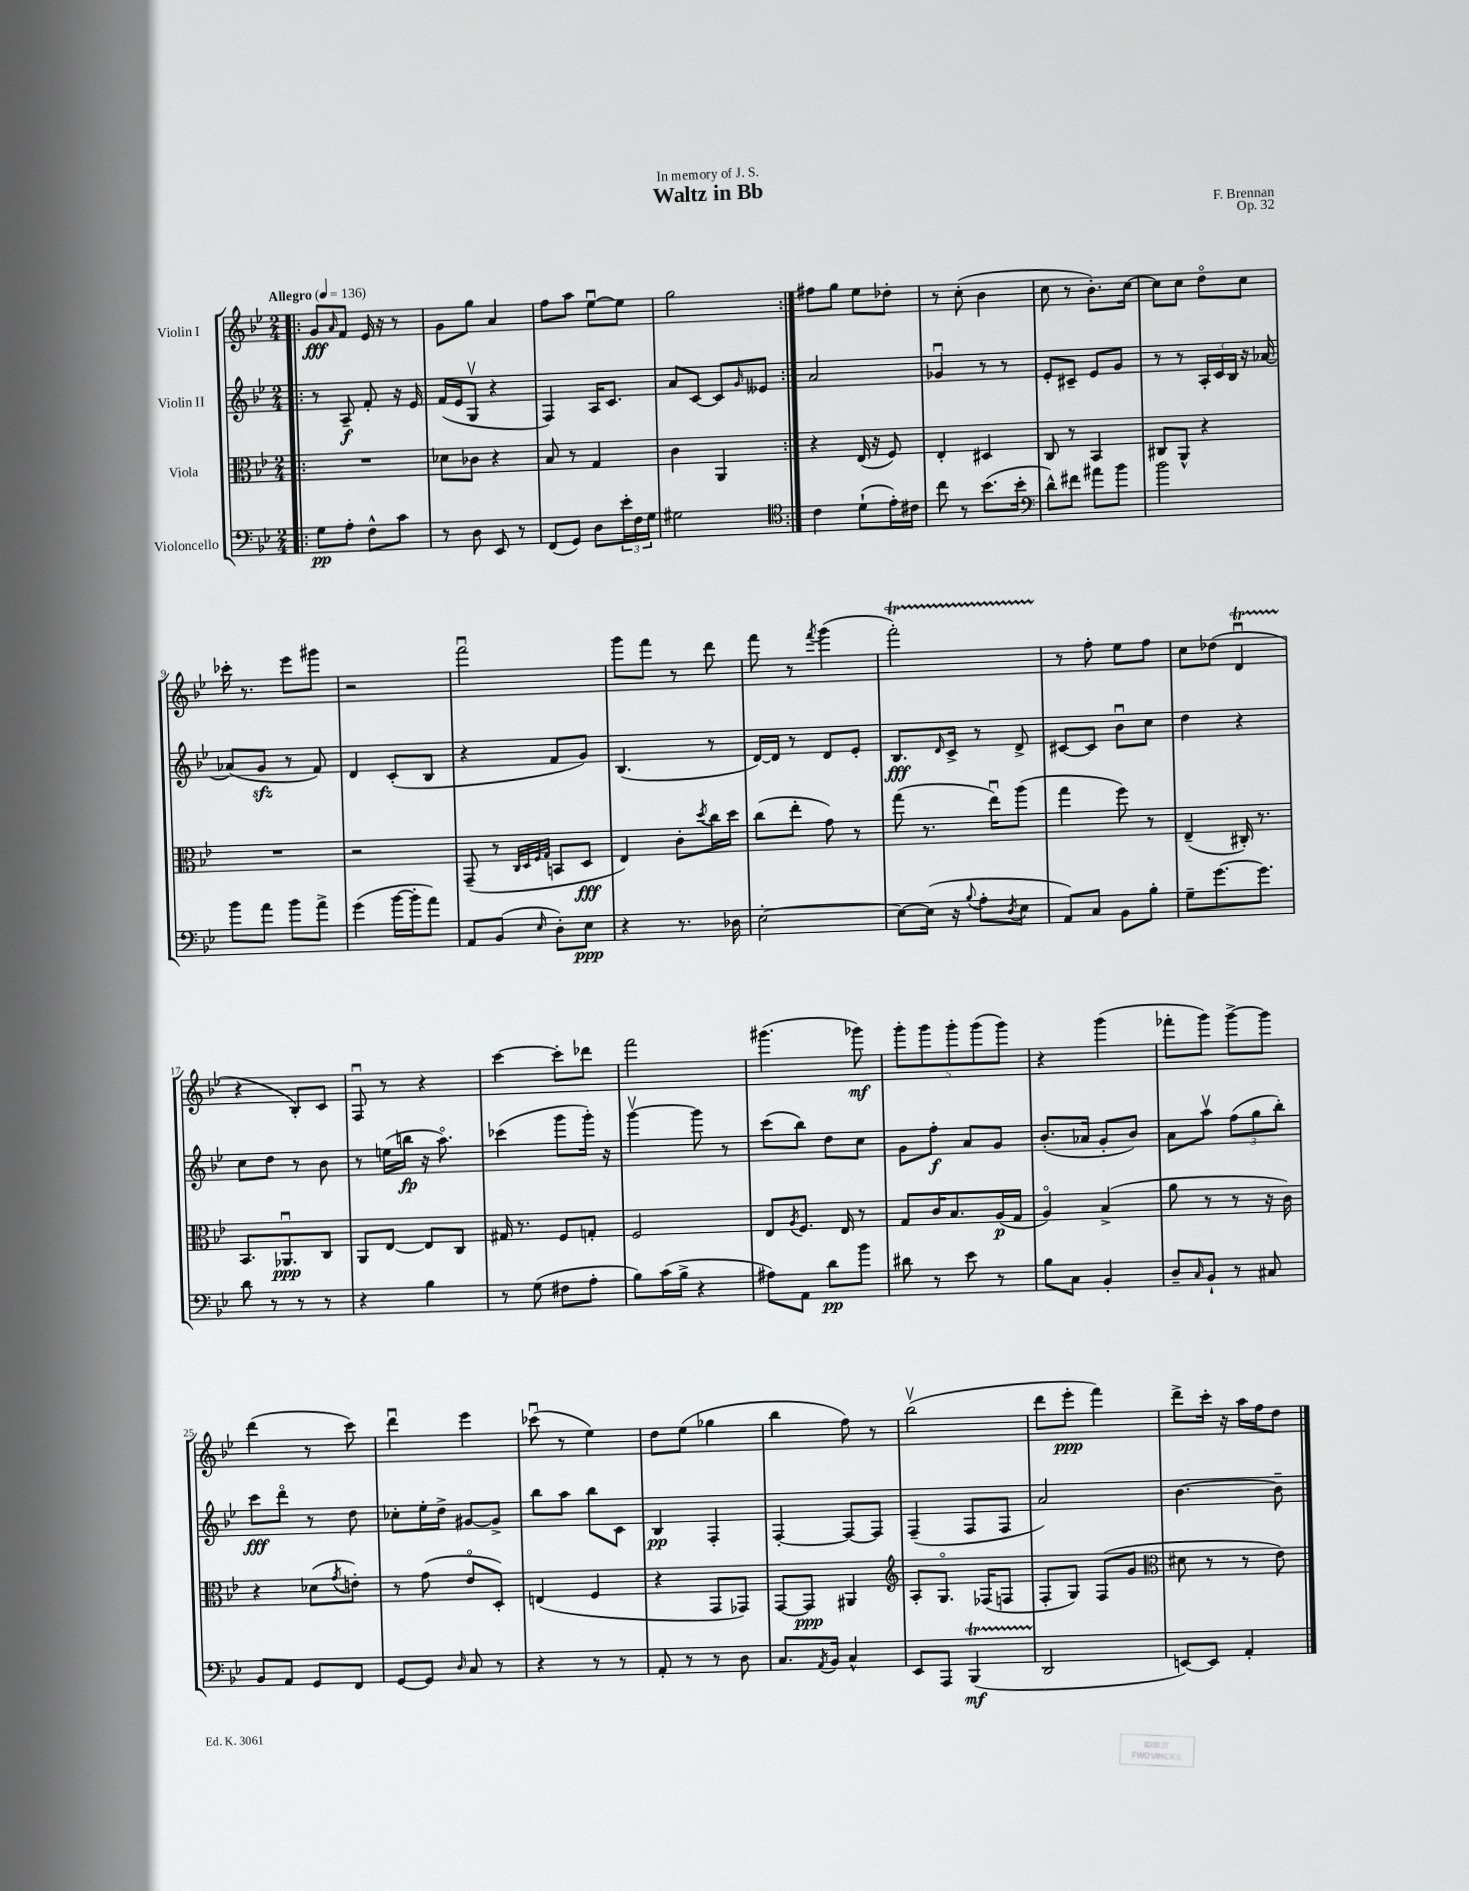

**kern	**kern	**kern	**kern
*staff4	*staff3	*staff2	*staff1
*clefF4	*clefC3	*clefG2	*clefG2
*k[b-e-]	*k[b-e-]	*k[b-e-]	*k[b-e-]
*M2/4	*M2/4	*M2/4	*M2/4
*MM136	*MM136	*MM136	*MM136
=!|:	=!|:	=!|:	=!|:
8G\L	2r	8r	8g/L
.	.	.	16qqa/
8A'\J	.	8A~/	8f/J
8F^^\L	.	8f'/	16e-/
.	.	.	16r
8c\J	.	16r	8r
.	.	16e-/	.
=	=	=	=
8r	8d-\L	(16f/LL	8g\L
.	.	16e-/J	.
8D\	8c-\J	8Gv/J	8gg\J
8EE-/	4r	4r	4a/
8r	.	.	.
=	=	=	=
(8FF/L	8B-/	4F/)	8ff\L
8GG/J)	8r	.	8aa\J
8D\L	4G/	16A/LK	[8ee-u\L
.	.	8.c/J	.
24e-'\L	.	.	8ee-\]J
24F\	.	.	.
24G\JJ	.	.	.
=	=	=	=
2G#\	4c\	8a/L	2gg\
.	.	[8c/J	.
.	4AA/	8c/]L	.
.	.	16qqg/	.
.	.	8e--/J	.
=:|!	=:|!	=:|!	=:|!
*clefC4	*	*	*
4c\	4r	2a/	8ff#\L
.	.	.	8gg\J
(8d`\L	(16E-/	.	8ee-\L
.	16r	.	.
16e-'\L)	8F/)	.	8dd-'\J
16c#\JJ	.	.	.
=	=	=	=
8cc\	4E-'/	4g-u/	8r
8r	.	.	(8cc'\
(8.b-\L	4D#/	8r	4b-\
.	.	8r	.
16b-'\Jk	.	.	.
=	=	=	=
*clefF4	*	*	*
8d^^\L)	8C/	8e-'/L	8cc\
8f#\J	8r	8c#~/J	8r
8a#\L	4BB-/	8e-/L	8.b-'\L)
8b-\J	.	8g/J	.
.	.	.	[16cc\Jk
=	=	=	=
2b-\	8C#/L	8r	8cc\]L
.	8AA^^/J	8r	8cc\J
.	4r	24A'/LL	8ddo\L
.	.	24c/	.
.	.	24B-/JJ	.
.	.	16r	8cc\J
.	.	[16a-/	.
=	=	=	=
8b-\L	2r	(8a-/]L	16ccc-'\
.	.	.	8.r
8a\J	.	8g/J	.
8b-\L	.	8r	8eee-\L
8a^\J	.	8f/)	8ggg#\J
=	=	=	=
(4g\	2r	4d/	2r
[16b-\LL	.	(8c'/L	.
16b-'\]J	.	.	.
8a\J)	.	8B-/J	.
=	=	=	=
8AA/L	(8GG~/	4r	2fffu\
(8BB-/J	8r	.	.
.	32qqC/LLL	.	.
.	32qqD/	.	.
.	32qqF/	.	.
16qqE-/	32qqG/JJJ	.	.
8D'\L)	8BB/L	8f/L	.
8E-\J	8D/J	8g/J)	.
=	=	=	=
4r	4E-/)	(4.B-/	8ggg\L
.	.	.	8fff\J
8.r	8c'\L	.	8r
.	8qdd/	.	.
.	16cc\L	8r	8ddd\
16D-\	16dd\JJ	.	.
=	=	=	=
[2E-'\	(8cc\L	[16d/LL)	8fff\
.	.	16d/]JJ	.
.	8ee-'\J	8r	8r
.	.	.	8qfff/
.	8g\)	8d/L	(4ggg\
.	8r	8e-'/J	.
=	=	=	=
8E-\_L	(8gg\	8.B-/L	2fff'\)
(16E-\]Jk	8.r	.	.
.	.	16qqd/	.
16r	.	16c^/Jk	.
8qqB-/	.	.	.
8A'\L	.	8r	.
.	16ee-u\LK)	.	.
8qD/	.	.	.
8E-\J	(8aa\J	8d^/	.
=	=	=	=
8AA/L)	4gg\	[8c#/L	8r
8C/J	.	8c#/]J	8ff'\
8BB-\L	8ff\)	8b-u\L	8ee-\L
8B-'\J	8r	8cc\J	8ff\J
=	=	=	=
8G~\L	(4E-~/	4dd\	8cc\L
[8.g\	.	.	(8dd-\J
.	16C#'/)	4r	4du/
8.g\]J	8.r	.	.
=	=	=	=
8d\	8.BB-/L	8cc\L	4r
8r	.	8dd\J	.
.	8.AA-u/	.	.
8r	.	8r	8B-'/L)
8r	8C/J	8b-\	8c/J
=	=	=	=
4r	8AA/L	8r	8Fu/
.	[8E-/J	(16ee\LL	8r
.	.	16bb\JJ	.
4B-\	8E-/]L	16r	4r
.	.	8.aao\)	.
.	8C/J	.	.
=	=	=	=
8r	16G#/	(4ccc-\	[4ccc\
.	8.r	.	.
(8G\	.	.	.
8F#\L	8F/L	8ggg\L	8ccc'\]L
8A'\J	8G'/J	16ggg'\Jk)	8ddd-\J
.	.	16r	.
=	=	=	=
8B-\L)	2F/	[4gggv\	2fff\
(16c\L	.	.	.
16B-^\JJ	.	.	.
4r	.	8ggg\]	.
.	.	8r	.
=	=	=	=
8A#\L)	8E-/L	(8ccc\L	(4.ggg#\
.	8qA/	.	.
8AA\J	8.F/J	8bb-\J)	.
8d\L	.	8dd\L	.
.	16E-/	.	.
8b-\J	8r	8cc\J	8ggg-\)
=	=	=	=
8d#\	8G/L	8g\L	10ggg'\L
.	.	.	10ggg\
8r	16c/K	8ff'\J	.
.	8.B-/	.	.
.	.	.	10ggg'\
8e-\	.	8a/L	.
.	.	.	(10ggg\
8r	(16A/L	8g/J	.
.	.	.	10ggg\J)
.	16G/JJ	.	.
=	=	=	=
8B-\L	4Ao/)	(8.b-'/L	4r
8C\J	.	.	.
.	.	16a-/Jk	.
4BB-'/	(4B-^/	8g'/L	(4ggg\
.	.	8b-/J)	.
=	=	=	=
8D~/L	8a\	8a\L	8fff-'\L
16qqC/	.	.	.
8BB-`/J	8r	8aav\J	8ggg\J)
8r	8r	(12ff\L	[8ggg^\L
.	.	12gg\	.
8C#/	16r	.	8ggg\]J
.	.	12bb-'\J)	.
.	16c\)	.	.
=	=	=	=
8BB-/L	4r	8ccc\L	(4ddd\
8AA/J	.	8dddo\J	.
8GG/L	(8d-\L	8r	8r
.	8qg/	.	.
8FF/J	8e'\J)	8dd\	8ccc\)
=	=	=	=
[8GG/L	8r	8cc-'\L	4dddu\
8GG/]J	(8g\	16ee-'\L	.
.	.	16dd^\JJ	.
16qqD/	.	.	.
8C/	8e-o/L	[8g#/L	4eee-\
8r	8D'/J)	8g#^/]J	.
=	=	=	=
4r	(4E/	8bb-\L	(8ccc-u\
.	.	8aa\J	8r
8r	4F/	8bb-\L	4ee-\)
8r	.	8c\J	.
=	=	=	=
8AA'/	4r	4B-/	8dd\L
8r	.	.	(8ee-\J
8r	8GG/L	4F'/	4gg-\
8D\	8GG-/J)	.	.
=	=	=	=
8.C/L	[8GG/L	[4F'/	4bb-\
.	8GG/]J	.	.
8qAA/	.	.	.
16BB-/Jk	.	.	.
4C^^/	4AA#/	8F/_L	8ff\)
.	.	8F/]J	8r
=	=	=	=
*	*clefG2	*	*
8EE-/L	8A'/L	(4F~/	(2bb-v\
8AAA/J	8.Go/J	.	.
(4BBB-/	.	8F/L	.
.	(16F-/LK	.	.
.	8F/J	8F/J	.
=	=	=	=
2DD/	8F'/L	2a/)	8ddd\L
.	8G/J)	.	8eee-'\J
.	(8F/L	.	4fff\)
.	8g/J	.	.
=	=	=	=
*	*clefC3	*	*
[8EE/L)	8d#\	[4.b-\	8ddd^\L
8EE/]J	8r	.	16ccc'\Jk
.	.	.	16r
4AA'/	8r	.	16aa\LL
.	.	.	16ff\J
.	8e-\)	8b-~\]	8dd\J
==	==	==	==
*-	*-	*-	*-
